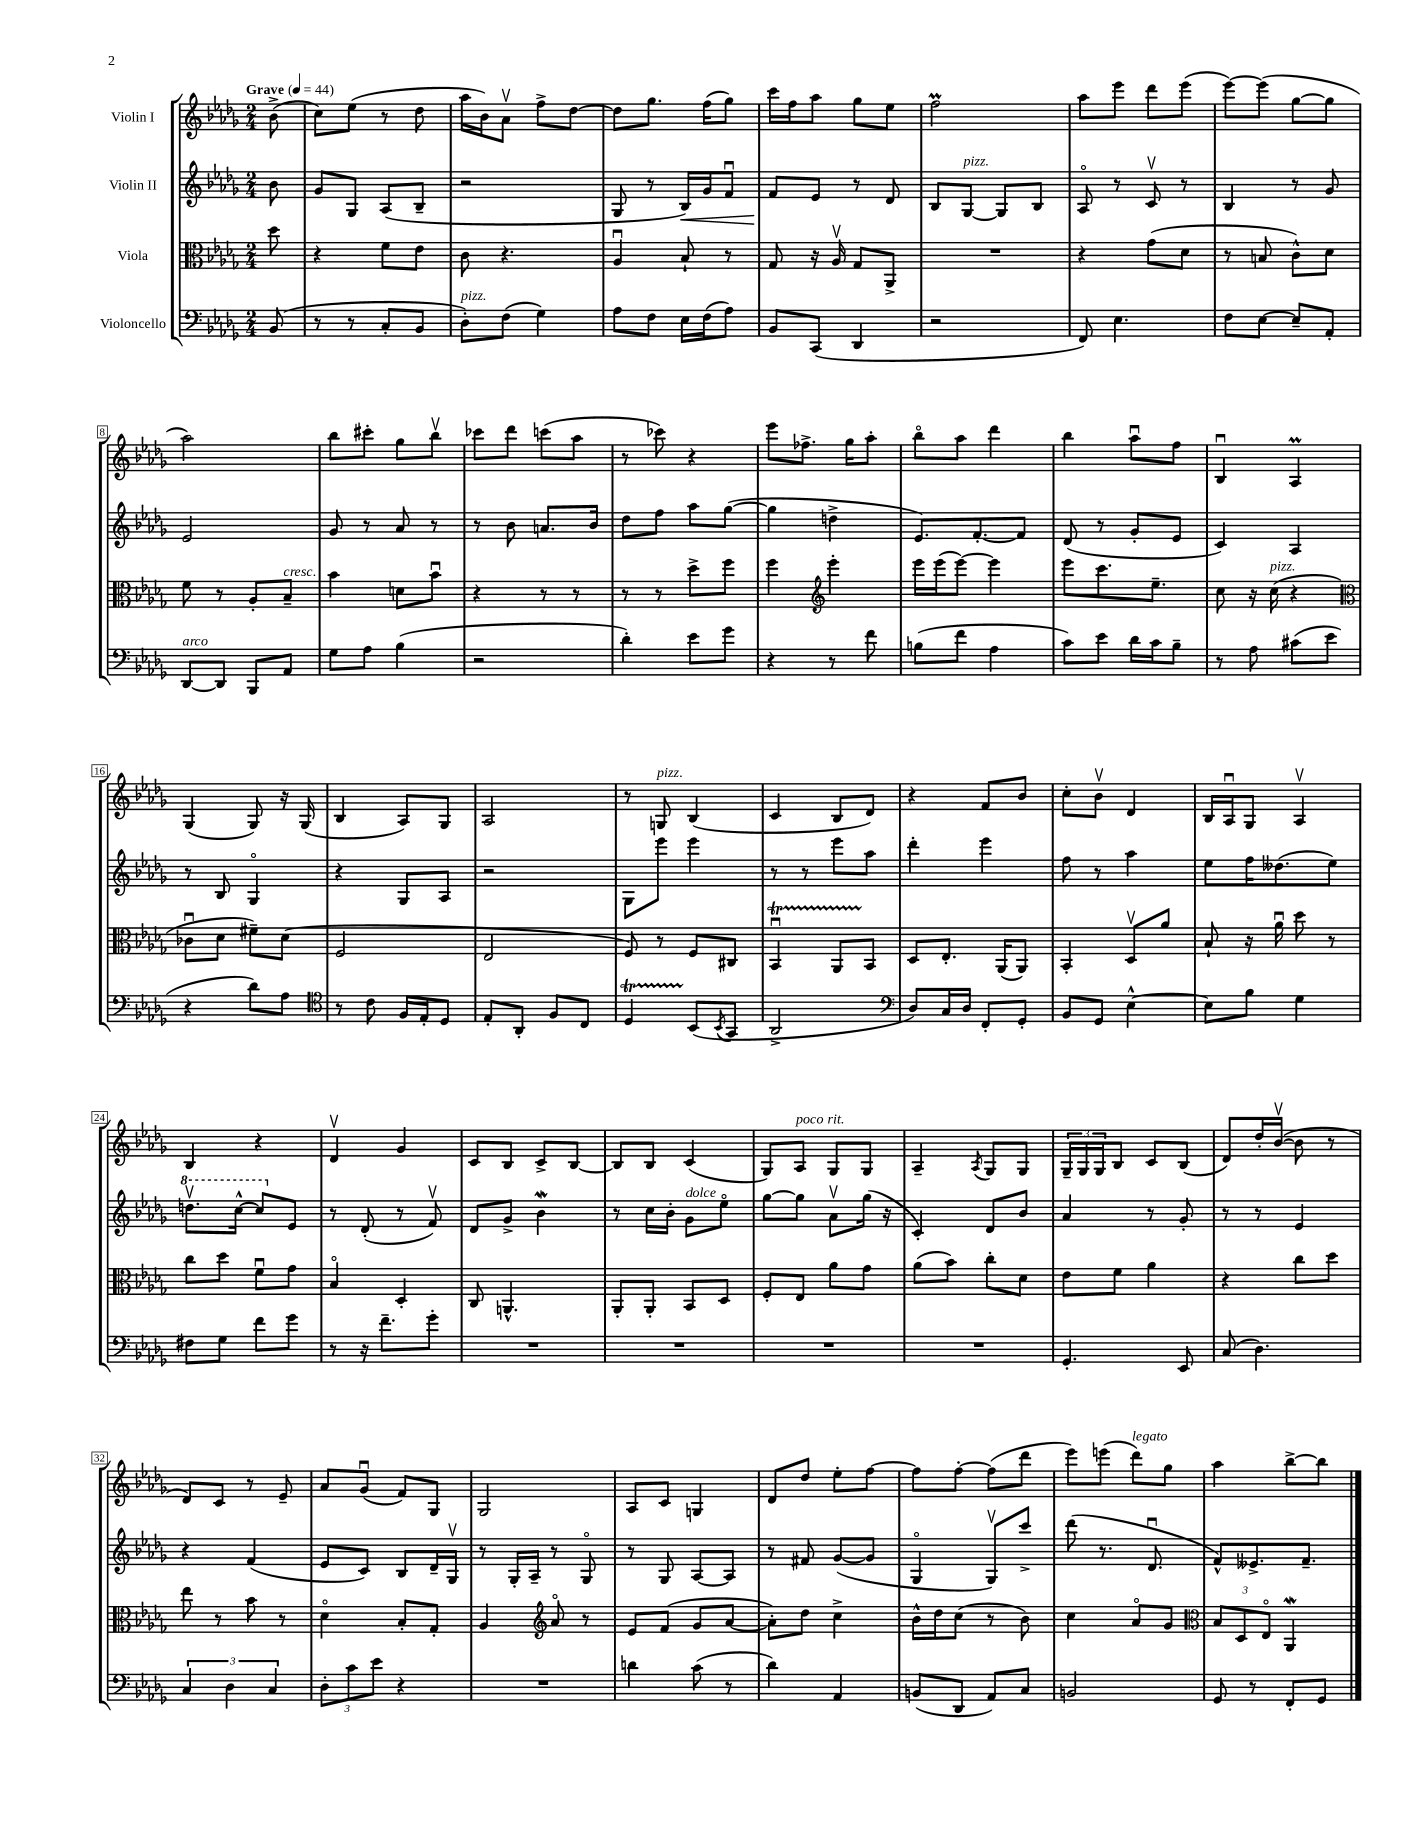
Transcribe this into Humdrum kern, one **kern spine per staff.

**kern	**kern	**kern	**dynam	**kern
*part4	*part3	*part2	*part2	*part1
*staff4	*staff3	*staff2	*staff2	*staff1
*I"Violoncello	*I"Viola	*I"Violin II	*	*I"Violin I
*clefF4	*clefC3	*clefG2	*	*clefG2
*k[b-e-a-d-g-]	*k[b-e-a-d-g-]	*k[b-e-a-d-g-]	*	*k[b-e-a-d-g-]
*M2/4	*M2/4	*M2/4	*	*M2/4
*MM44	*MM44	*MM44	*	*MM44
=	=	=	=	=
!	!	!	!	!LO:TX:a:B:t=Grave
(8BB-/	8dd-\	8b-\	.	(8b-^\
=1	=1	=1	=1	=1
8r	4r	8g-/L	.	8cc\L)
8r	.	8G-/J	.	(8ee-\J
8C'/L	8f\L	(8A-/L	.	8r
8BB-/J	8e-\J	8B-~/J	.	8dd-\
=2	=2	=2	=2	=2
!LO:TX:a:i:t=pizz.	!	!	!	!
8D-'\L)	8c\	2r	.	16aa-\LL
.	.	.	.	16b-\J)
(8F\J	4.r	.	.	8a-v\J
4G-\)	.	.	.	8ff^\L
.	.	.	.	[8dd-\J
=3	=3	=3	=3	=3
8A-\L	4A-u/	8G-/	.	8dd-\L]
8F\J	.	8r	.	8.gg-\J
!	!	!	!LO:HP:b	!
16E-\LL	8B-`/	16B-/LL)	<	.
(16F\J	.	16g-/J	.	(16ff\KL
8A-\J)	8r	8fu/J	.	8gg-\J)
=4	=4	=4	=4	=4
8BB-/L	8G-/	8f/L	.	16ccc\LL
.	.	.	.	16ff\J
(8CC/J	16r	8e-/J	[	8aa-\J
.	16A-v/	.	.	.
4DD-/	8G-/L	8r	.	8gg-\L
.	8AA-^/J	8d-/	.	8ee-\J
=5	=5	=5	=5	=5
2r	2r	8B-/L	.	2ffm\
!	!	!LO:TX:a:i:t=pizz.	!	!
.	.	[8G-/J	.	.
.	.	8G-/L]	.	.
.	.	8B-/J	.	.
=6	=6	=6	=6	=6
8FF/)	4r	8A-/	.	8aa-\L
4.E-\	.	8r	.	8eee-\J
.	(8g-\L	8cv/	.	8ddd-\L
.	8d-\J	8r	.	(8eee-\J
=7	=7	=7	=7	=7
8F\L	8r	4B-/	.	[8eee-\L)
[8E-\J	8Bn/	.	.	(8eee-\J]
8E-~/L]	8c^^\L)	8r	.	[8gg-\L
8AA-'/J	8d-\J	8g-/	.	8gg-\J]
!!LO:LB:g=z
=8	=8	=8	=8	=8
!LO:TX:a:i:t=arco	!	!	!	!
[8DD-/L	8f\	2e-/	.	2aa-\)
8DD-/J]	8r	.	.	.
8BBB-/L	8A-'/L	.	.	.
!	!LO:TX:a:i:t=cresc.	!	!	!
8AA-/J	8B-~/J	.	.	.
=9	=9	=9	=9	=9
8G-\L	4b-\	8g-/	.	8bb-\L
8A-\J	.	8r	.	8ccc#X'\J
(4B-\	8dn\L	8a-/	.	8gg-\L
.	8b-u\J	8r	.	8bb-v\J
=10	=10	=10	=10	=10
2r	4r	8r	.	8ccc-X\L
.	.	8b-\	.	8ddd-\J
.	8r	8.an/L	.	(8cccn\L
.	8r	.	.	8aa-\J
.	.	16b-/Jk	.	.
=11	=11	=11	=11	=11
4d-'\)	8r	8dd-\L	.	8r
.	8r	8ff\J	.	8ccc-X\)
8e-\L	8dd-^\L	8aa-\L	.	4r
8g-\J	8ff\J	([8gg-\J	.	.
=12	=12	=12	=12	=12
4r	4ff\	4gg-\]	.	8eee-\L
.	.	.	.	8.ff-X^\J
*	*clefG2	*	*	*
8r	4eee-'\	4ddn^\	.	.
.	.	.	.	16gg-\KL
8f\	.	.	.	8aa-'\J
=13	=13	=13	=13	=13
(8Bn\L	16eee-\LL	8.e-/L)	.	8bb-\L
.	(16eee-\J	.	.	.
8f\J	[8eee-\J)	.	.	8aa-\J
.	.	[8.f'/	.	.
4A-\	4eee-\]	.	.	4ddd-\
.	.	8f/J]	.	.
=14	=14	=14	=14	=14
8c\L)	8eee-\L	(8d-/	.	4bb-\
8e-\J	8.ccc\	8r	.	.
16d-\LL	.	8g-'/L	.	8aa-u\L
16c\J	8.ee-~\J	.	.	.
8B-~\J	.	8e-/J	.	8ff\J
=15	=15	=15	=15	=15
8r	8cc\	4c/)	.	4B-u/
8A-\	16r	.	.	.
!	!LO:TX:a:i:t=pizz.	!	!	!
.	(16cc\	.	.	.
(8c#X\L	4r	4A-/	.	4A-M/
8e-\J	.	.	.	.
!!LO:LB:g=z
=16	=16	=16	=16	=16
*	*clefC3	*	*	*
4r	8c-Xu\L	8r	.	(4G-/
.	8d-\J	8B-/	.	.
8d-\L)	8f#X~\L)	4G-/	.	8G-/)
8A-\J	(8d-\J	.	.	16r
.	.	.	.	(16G-/
=17	=17	=17	=17	=17
*clefC4	*	*	*	*
8r	2F/	4r	.	4B-/
8c\	.	.	.	.
16F/LL	.	8G-/L	.	8A-/L)
16E-'/J	.	.	.	.
8D-/J	.	8A-/J	.	8G-/J
=18	=18	=18	=18	=18
8E-'/L	2E-/	2r	.	2A-/
8AA-'/J	.	.	.	.
8F/L	.	.	.	.
8C/J	.	.	.	.
=19	=19	=19	=19	=19
4D-T/	8F/)	8G-\L	.	8r
!	!	!	!	!LO:TX:a:i:t=pizz.
.	8r	8eee-\J	.	8Gn/
(8BB-/L	8F/L	4eee-\	.	(4B-/
8qBB-/	.	.	.	.
8GG-/J	8C#X/J	.	.	.
=20	=20	=20	=20	=20
2AA-^/	4BB-Tu/	8r	.	4c/
.	.	8r	.	.
.	8AA-TTT/L	8eee-\L	.	8B-/L
.	8BB-/J	8aa-\J	.	8d-/J)
=21	=21	=21	=21	=21
*clefF4	*	*	*	*
8D-/L)	8D-/L	4ddd-'\	.	4r
16C/L	8.E-'/J	.	.	.
16D-/JJ	.	.	.	.
8FF'/L	.	4eee-\	.	8f/L
.	(16AA-/KL	.	.	.
8GG-'/J	8AA-/J)	.	.	8b-/J
=22	=22	=22	=22	=22
8BB-/L	4BB-'/	8ff\	.	8cc'\L
8GG-/J	.	8r	.	8b-v\J
[4E-^^\	8D-v/L	4aa-\	.	4d-/
.	8a-/J	.	.	.
=23	=23	=23	=23	=23
8E-\L]	8B-`/	8ee-\L	.	16B-/LL
.	.	.	.	16A-u/J
8B-\J	16r	16ff\K	.	8G-/J
.	16a-u\	(8.dd--X\	.	.
4G-\	8dd-\	.	.	4A-v/
.	8r	8ee-\J)	.	.
!!LO:LB:g=z
=24	=24	=24	=24	=24
*	*	*8va	*	*
8F#X\L	8cc\L	8.dddnv\L	.	4B-/
8G-\J	8dd-\J	.	.	.
.	.	[16ccc^^\Jk	.	.
8f\L	8fu\L	8ccc/L]	.	4r
*	*	*X8va	*	*
8g-\J	8g-\J	8e-/J	.	.
=25	=25	=25	=25	=25
8r	4B-/	8r	.	4d-v/
16r	.	(8d-'/	.	.
8.f~\L	.	.	.	.
.	4D-'/	8r	.	4g-/
8g-'\J	.	8fv/)	.	.
=26	=26	=26	=26	=26
2r	8C/	8d-/L	.	8c/L
.	4.AAn^^/	8g-^/J	.	8B-/J
.	.	4b-W\	.	8c^/L
.	.	.	.	[8B-/J
=27	=27	=27	=27	=27
2r	8AA-'/L	8r	.	8B-/L]
.	8AA-'/J	16cc\LL	.	8B-/J
.	.	16b-'\JJ	.	.
!	!	!LO:TX:a:i:t=dolce	!	!
.	8BB-/L	8g-\L	.	(4c/
.	8D-/J	8ee-\J	.	.
=28	=28	=28	=28	=28
2r	8F'/L	[8gg-\L	.	8G-/L)
!	!	!	!	!LO:TX:a:i:t=poco rit.
.	8E-/J	8gg-\J]	.	8A-/J
.	8a-\L	8a-v\L	.	8G-/L
.	8g-\J	(16gg-\Jk	.	8G-/J
.	.	16r	.	.
=29	=29	=29	=29	=29
2r	(8a-\L	4c'/)	.	4A-~/
.	8b-\J)	.	.	.
.	.	.	.	8qA-/
.	8cc'\L	8d-/L	.	8G-/L
.	8d-\J	8b-/J	.	8G-/J
=30	=30	=30	=30	=30
4.GG-'/	8e-\L	4a-/	.	24G-~/LL
.	.	.	.	24G-/
.	.	.	.	24G-/J
.	8f\J	.	.	8B-/J
.	4a-\	8r	.	8c/L
8EE-/	.	8g-'/	.	(8B-/J
=31	=31	=31	=31	=31
(8C/	4r	8r	.	8d-/L)
4.D-\)	.	8r	.	16dd-'/L
.	.	.	.	([16b-v/JJ
.	8cc\L	4e-/	.	8b-\]
.	8dd-\J	.	.	8r
!!LO:LB:g=z
=32	=32	=32	=32	=32
6C/	8ee-\	4r	.	8d-/L)
.	8r	.	.	8c/J
6D-\	.	.	.	.
.	8b-\	(4f/	.	8r
6C/	.	.	.	.
.	8r	.	.	8e-~/
=33	=33	=33	=33	=33
12D-'\L	4d-\	8e-/L	.	8a-/L
12c\	.	.	.	.
.	.	8c/J)	.	(8g-u/J
12e-\J	.	.	.	.
4r	8B-'/L	8B-/L	.	8f/L)
.	8G-'/J	16d-~/L	.	8G-/J
.	.	16G-v/JJ	.	.
=34	=34	=34	=34	=34
2r	4A-/	8r	.	2G-/
.	.	16G-'/LL	.	.
.	.	16A-~/JJ	.	.
*	*clefG2	*	*	*
.	8a-/	8r	.	.
.	8r	8G-/	.	.
=35	=35	=35	=35	=35
4dn\	8e-/L	8r	.	8A-/L
.	(8f/J	8G-/	.	8c/J
(8c\	8g-/L	[8A-/L	.	4Gn/
8r	[8a-/J	8A-/J]	.	.
=36	=36	=36	=36	=36
4d-\)	8a-'\L])	8r	.	8d-/L
.	8dd-\J	8f#X/	.	8dd-/J
4AA-/	4cc^\	([8g-/L	.	8ee-'\L
.	.	8g-/J]	.	[8ff\J
=37	=37	=37	=37	=37
(8BBn/L	16b-^^\LL	4G-/	.	8ff\L]
.	16dd-\J	.	.	.
8DD-/J	(8cc\J	.	.	[8ff'\J
8AA-/L)	8r	8G-v/L)	.	(8ff\L]
8C/J	8b-\)	8ccc^/J	.	8ddd-\J
=38	=38	=38	=38	=38
2BBn/	4cc\	(8ddd-\	.	8eee-\L)
.	.	8.r	.	(8eeen\J
!	!	!	!	!LO:TX:a:i:t=legato
.	8a-/L	.	.	8ddd-\L)
.	.	8.d-u/	.	.
.	8g-/J	.	.	8gg-\J
=39	=39	=39	=39	=39
*	*clefC3	*	*	*
8GG-/	12B-/L	8f^^/L)	.	4aa-\
.	12D-/	.	.	.
8r	.	8.e--X^/	.	.
.	12E-/J	.	.	.
8FF'/L	4AA-W/	.	.	[8bb-^\L
.	.	8.f~/J	.	.
8GG-/J	.	.	.	8bb-\J]
==	==	==	==	==
*-	*-	*-	*-	*-
